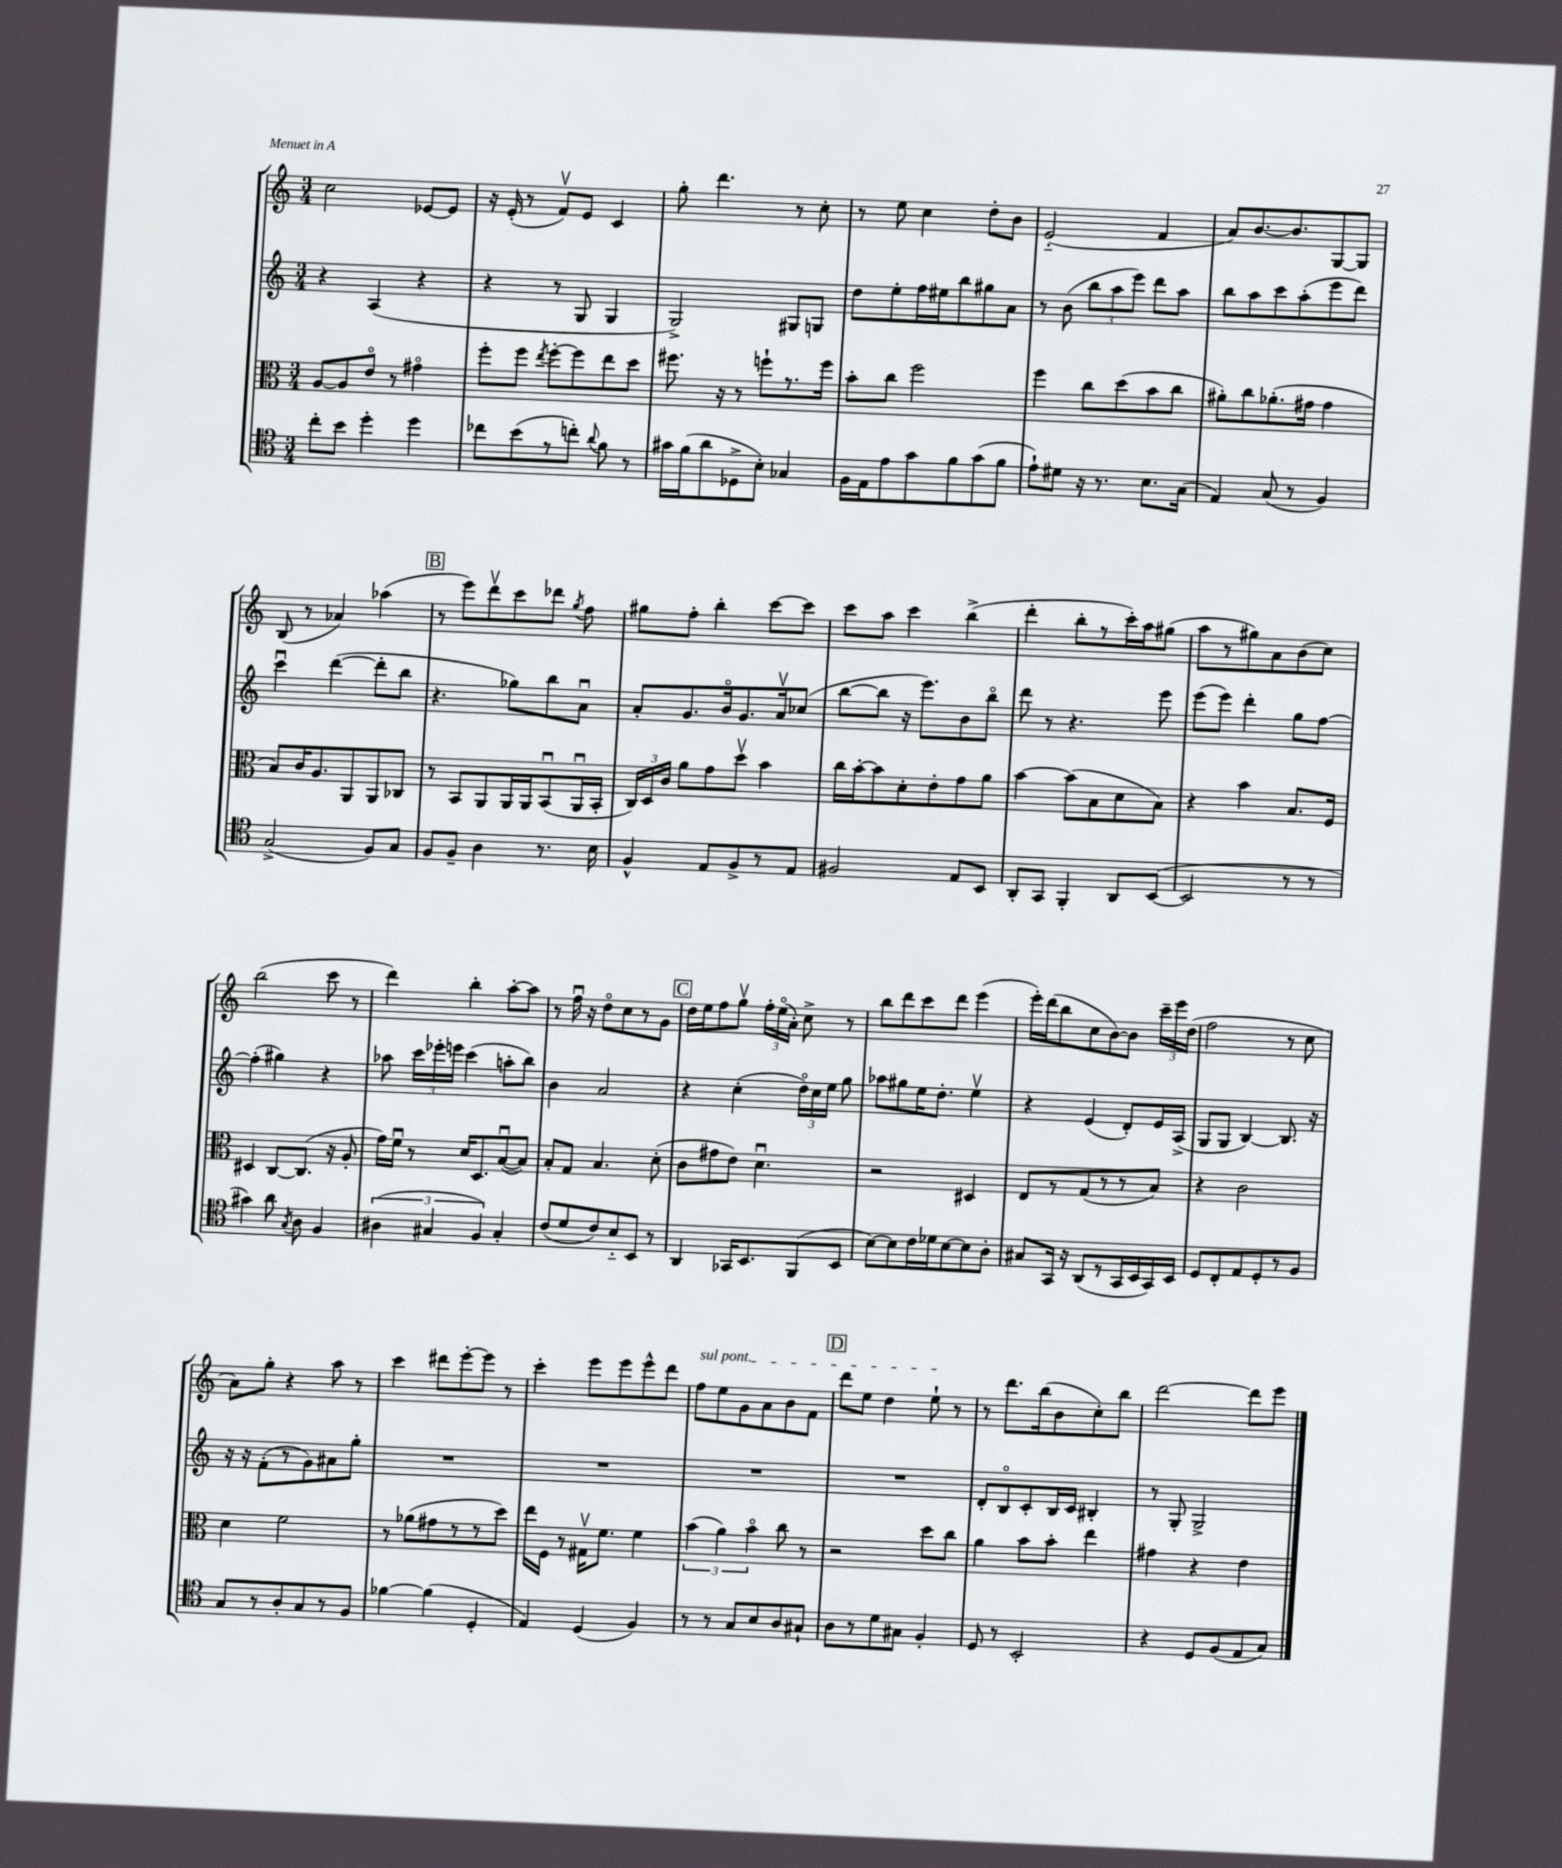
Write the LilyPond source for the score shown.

<<
\new StaffGroup <<
\new Staff = "s0" {
    \clef treble \key c \major \numericTimeSignature \time 3/4
    \autoBeamOff c''2 ees'8[~ ees'8] |
    r16 e'16-.( r8 f'8[\upbow) e'8] c'4 |
    g''8-. d'''4. r8 c''8-. |
    r8 e''8 c''4 d''8[-. b'8] |
    e'2-_( f'4 |
    a'8[) b'8.~ b'8. g8~ g8] |
    b8( r8 aes'4) aes''4( |
    \mark \markup { \box "B" } r8 e'''8[) d'''8\upbow c'''8 des'''8] \acciaccatura { g''8 } f''8 |
    gis''8[ f''8]-. b''4-. c'''8[~ c'''8] |
    c'''8[ a''8] c'''4 b''4->( |
    d'''4-. b''8[-. r8 c'''16-.) a''16 gis''8]( |
    a''8[ r8 gis''8) a'8 b'8( c''8]) |
    b''2( c'''8 r8 |
    d'''4) b''4-. a''8[~-. a''8] |
    r8 f''16\downbow r16 d''8[\flageolet c''8 r8 g'8] |
    \mark \markup { \box "C" } d''16[ e''16 f''8 g''8]\upbow \tuplet 3/2 { f''16[-. e''16\flageolet( a'16]-.) } c''8-> r8 |
    b''8[ d'''8 c'''8 d'''8] e'''4( |
    e'''16[-.) d'''16( b''8 c''8 b'8~) b'8] \tuplet 3/2 { c'''16[-- e'''16 d''16]( } |
    f''2 r8 c''8 |
    a'8[) g''8]-. r4 a''8 r8 |
    c'''4 dis'''8[ e'''8~-. e'''8] r8 |
    c'''4-. e'''8[ e'''8 e'''8-^ d'''8] |
    \once \override TextSpanner.bound-details.left.text = \markup { \italic "sul pont." } f''8[\startTextSpan e''8 g'8 a'8 b'8 f'8] |
    \mark \markup { \box "D" } d'''8[ e''8] d''4 e''8-!\stopTextSpan r8 |
    r8 d'''8.[ b''16( b'8 c''8-.) b''8] |
    d'''2~ d'''8[ e'''8] \bar "|." |
}
\new Staff = "s1" {
    \clef treble \key c \major \numericTimeSignature \time 3/4
    \autoBeamOff r4 a4( r4 |
    r4 r8 g8 g4 |
    g2->) gis8[ g8] |
    d''8[ e''8-. f''16 eis''16 b''8 gis''8 a'8] |
    r8 b'8( \tuplet 3/2 { b''8[ a''8 e'''8]) } d'''8[ a''8] |
    b''8[ a''8 c'''8 a''8-.( e'''8 d'''8]) |
    c'''4\downbow d'''4~( d'''8[-. b''8] |
    \mark \markup { \box "B" } r4. ges''8[) b''8 a'8]\downbow |
    a'8[-. g'8. b'16\flageolet g'8. a'16\upbow ces''8]( |
    b''8[~ b''8] r16 e'''8.[) b'8 b''8]\flageolet |
    d'''8 r8 r4. e'''8 |
    e'''8[( e'''8]) d'''4-. g''8[ f''8]~ |
    f''4-.( gis''4) r4 |
    aes''8 \tuplet 3/2 { c'''16[ ees'''16-. e'''16] } c'''4( a''8[-. b''8]) |
    b'4 a'2 |
    \mark \markup { \box "C" } r4 c''4-.( \tuplet 3/2 { d''16[\flageolet) c''16 e''16] } g''8 |
    aes''8[ gis''8 e''16 d''8.]-. e''4\upbow |
    r4 e'4( d'8[-.) e'16 a16]->( |
    g8[ g8] b4~) b8. r16 |
    r16 r16 f'8[-.( r8 g'8) ais'8 g''8]-. |
    R2. |
    R2. |
    R2. |
    \mark \markup { \box "D" } R2. |
    d'8[-. b8\flageolet c'8-. b16 c'16] bis4-. |
    r8 g8-. g2-> \bar "|." |
}
\new Staff = "s2" {
    \clef alto \key c \major \numericTimeSignature \time 3/4
    \autoBeamOff a8[~ a8 e'8]\flageolet r8 gis'4\flageolet |
    f''8[-. f''8] \acciaccatura { e''8 } f''8[~-. f''8 e''8 d''8] |
    fis''8. r16 r8 f''8[-! r8. f''16] |
    b'8[-. c''8] f''2 |
    f''4 c''8[ d''8( b'8 c''8] |
    ais'8[-.) c''8 aes'8.-.( gis'16] gis'4 |
    b8[) c'16 a8. a,8 a,8 ces8] |
    \mark \markup { \box "B" } r8 b,8[ a,8 a,16 a,16 b,8\downbow( a,16\downbow b,16]-. |
    \tuplet 3/2 { c16[) d16 c'16] } a'8[ g'8 d''8]\upbow b'4 |
    c''16[ b'16~-. b'8 d'8-. e'8-. g'8 a'8] |
    b'4~ b'8[( b8 d'8 b8]) |
    r4 b'4 b8.[ f16] |
    dis4 c8[~ c8.]( r16 a8-. |
    g'16[) f'16]\downbow r8 d'16[ d8. b8~\downbow( b8]) |
    b8[-. g8] b4. d'8-.( |
    \mark \markup { \box "C" } c'8[ gis'8 e'8]) d'4.\downbow |
    r2 dis4 |
    e8[ r8 g8( r8 r8 b8]) |
    r4 c'2 |
    d'4 f'2 |
    r8 aes'8[( gis'8 r8 r8 d''8]) |
    e''16[ f16] r8 gis16[\upbow f'8.] f'4 |
    \tuplet 3/2 { b'4( a'4) b'4\flageolet } c''8 r8 |
    \mark \markup { \box "D" } r2 d''8[ c''8] |
    a'4 b'8[ b'8]-. e''4 |
    gis'4 r4 e'4 \bar "|." |
}
\new Staff = "s3" {
    \clef tenor \key c \major \numericTimeSignature \time 3/4
    \autoBeamOff c''8[-. b'8] d''4-. d''4 |
    ces''8[ b'8( r8 c''8]-.) \appoggiatura { a'8 } f'8 r8 |
    gis'16[ f'16( a'8 des8-> b8]-.) ges4 |
    f16[ e16 e'8 g'8 f'8 g'8( f'8] |
    e'8[-!) dis'8] r16 r8. b8.[ g16]( |
    e4) g8( r8 f4) |
    g2->( f8[) g8] |
    \mark \markup { \box "B" } f8[ f8]-- a4 r8. b16 |
    f4-^ e8[ f8-> r8 e8] |
    fis2 e8[ b,8] |
    a,8[-. g,8] f,4-. a,8[ b,8]~( |
    b,2 r8 r8 |
    gis'4) a'8 \acciaccatura { g8 } a8 f4 |
    \tuplet 3/2 { ais4( gis4 f4) } gis4-. |
    c'8[( d'8 c'8) b8-_ b,8] r8 |
    \mark \markup { \box "C" } a,4 ges,16[ b,8. f,8( b,8] |
    b8[~) b8 c'16 des'16 b8~ b8 a8]-. |
    gis8[ g,16] r16 a,8[( r8 g,16 b,16 g,16) b,16] |
    d8[ c8-. e8 d8-. r8 f8] |
    g8[ r8 a8-. g8 r8 f8] |
    fes'4~ fes'4( d4-. |
    e4) d4( f4) |
    r8 r8 g8[ b8 a8 gis8]-! |
    \mark \markup { \box "D" } a8[ r8 d'8 gis8] f4-. |
    d8 r8 b,2-. |
    r4 d8[ f8( e8 g8]) \bar "|." |
}
>>
>>
\layout { \context { \Score \remove "Bar_number_engraver" } }
